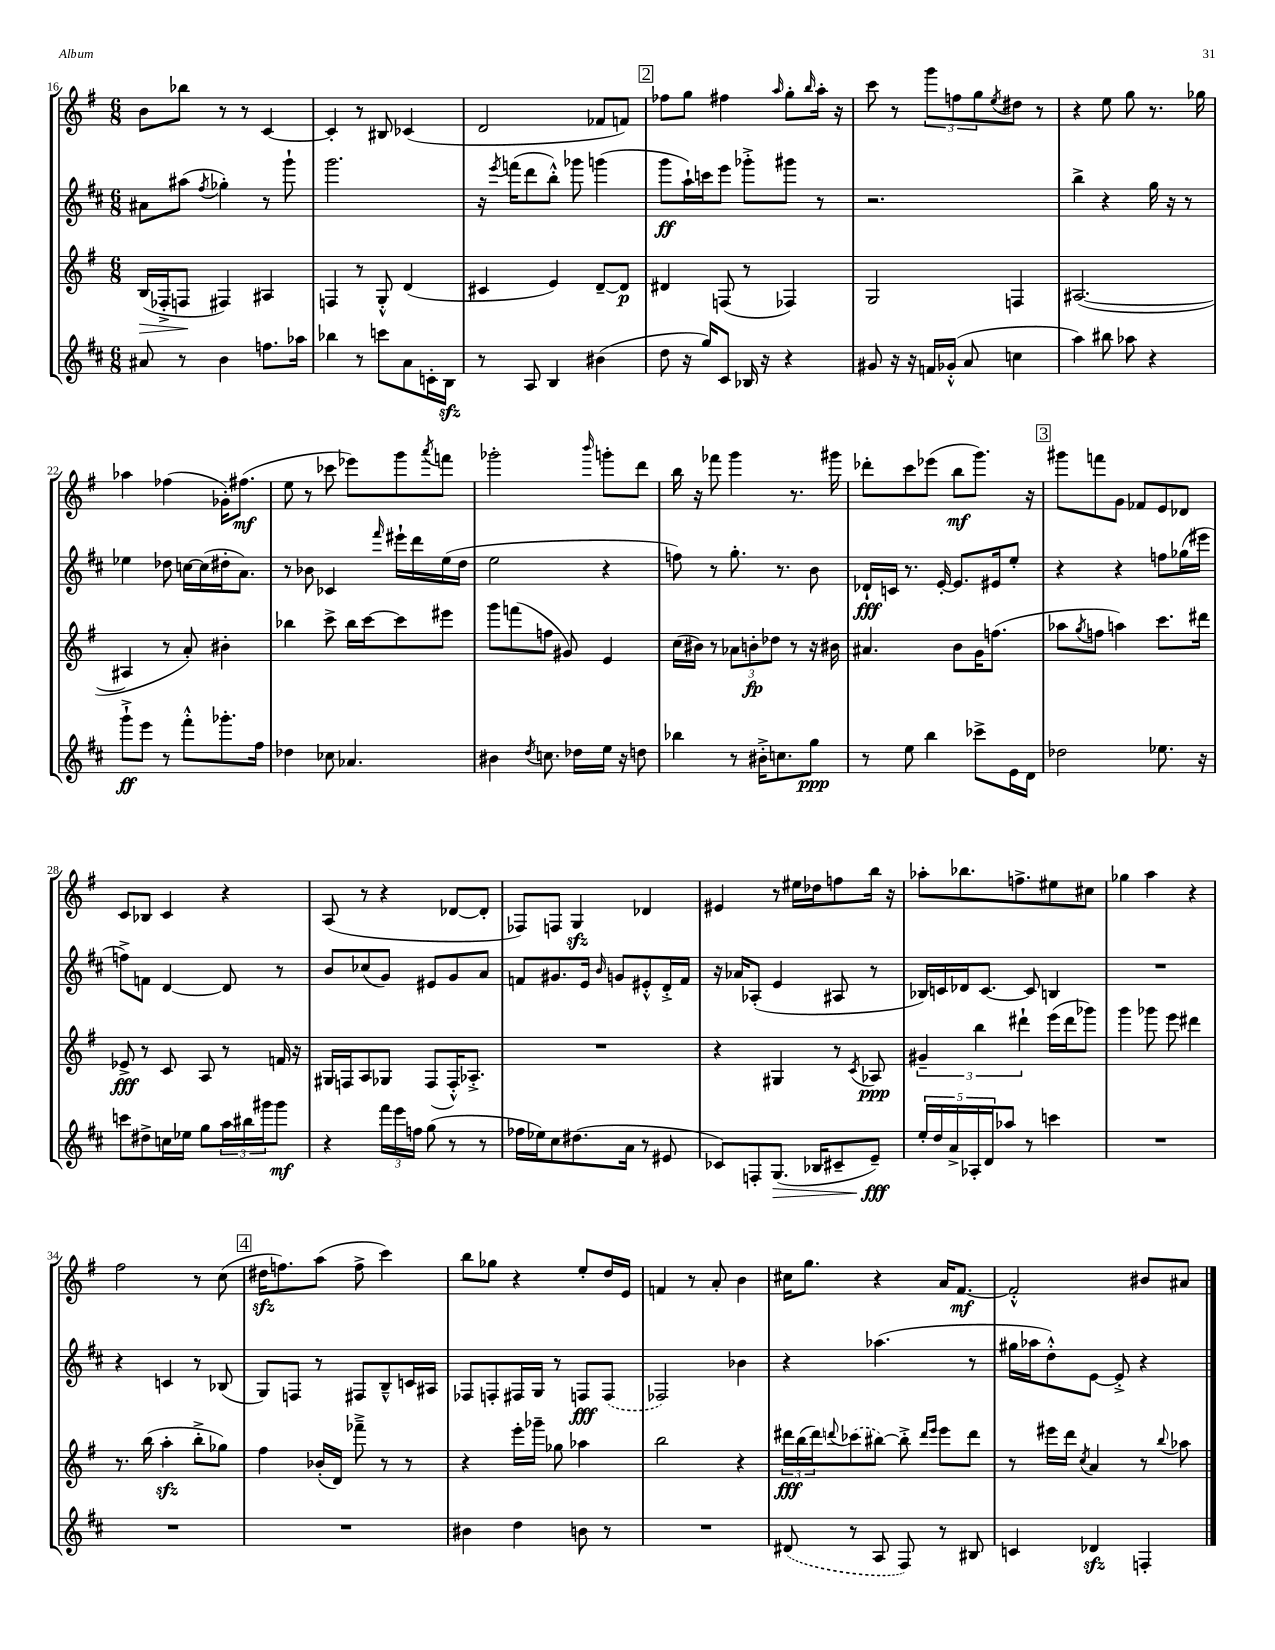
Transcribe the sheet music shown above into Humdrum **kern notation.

**kern	**dynam	**kern	**dynam	**kern	**dynam	**kern	**dynam
*part4	*part4	*part3	*part3	*part2	*part2	*part1	*part1
*staff4	*staff4	*staff3	*staff3	*staff2	*staff2	*staff1	*staff1
*clefG2	*	*clefG2	*	*clefG2	*	*clefG2	*
*k[f#c#]	*	*k[f#]	*	*k[f#c#]	*	*k[f#]	*
*M6/8	*	*M6/8	*	*M6/8	*	*M6/8	*
=16	=16	=16	=16	=16	=16	=16	=16
!	!	!	!LO:HP:b	!	!	!	!
8a#X/	.	(16B/LL	>	8a#X\L	.	8b\L	.
.	.	16F-X'^/J	.	.	.	.	.
8r	.	8Fn/J	.	(8aa#X\J	.	8bb-X\J	.
.	.	.	.	8qff#/	.	.	.
4b\	.	4F#X/)	]	4gg-X'\)	.	8r	.
.	.	.	.	.	.	8r	.
8.ffn\L	.	4A#X/	.	8r	.	[4c/	.
.	.	.	.	8ggg`\	.	.	.
16aa-X\Jk	.	.	.	.	.	.	.
=17	=17	=17	=17	=17	=17	=17	=17
4bb-X\	.	4Fn/	.	2.ggg\	.	4c'/]	.
8r	.	8r	.	.	.	8r	.
8cccn\L	.	8G'^^/	.	.	.	8B#X/	.
8a\	.	(4d/	.	.	.	(4c-X/	.
16cn'\L	.	.	.	.	.	.	.
16Bzz\JJ	.	.	.	.	.	.	.
=18	=18	=18	=18	=18	=18	=18	=18
8r	.	4c#X/	.	16r	.	2d/	.
.	.	.	.	8qeee/	.	.	.
.	.	.	.	(16fffn\KL	.	.	.
8A/	.	.	.	8ddd\	.	.	.
4B/	.	4e/)	.	8bb'^^\J)	.	.	.
.	.	.	.	8ggg-X\	.	.	.
(4b#X\	.	[8d~/L	.	(4gggn\	.	8f-X/L	.
.	.	8d/J]	p	.	.	8fn/J)	.
!!LO:REH:place=s1:t=2
=19	=19	=19	=19	=19	=19	=19	=19
8dd\	.	4d#X/	.	8ggg\L	ff	8ff-X\L	.
16r	.	.	.	16aa`\L)	.	8gg\J	.
16gg/KL)	.	.	.	16cccn\J	.	.	.
8c#/J	.	(8Fn/	.	8eee\J	.	4ff#X\	.
16B-X/	.	8r	.	8ggg-X'^\L	.	.	.
16r	.	.	.	.	.	.	.
.	.	.	.	.	.	16qqaa/	.
4r	.	4F-X/)	.	8ggg#X\J	.	8gg'\L	.
.	.	.	.	.	.	16qqbb/	.
.	.	.	.	8r	.	16aa'\Jk	.
.	.	.	.	.	.	16r	.
=20	=20	=20	=20	=20	=20	=20	=20
8g#X/	.	2G/	.	2.r	.	8ccc\	.
16r	.	.	.	.	.	8r	.
16r	.	.	.	.	.	.	.
16fn/LL	.	.	.	.	.	12ggg\L	.
(16g-X'^^/JJ	.	.	.	.	.	.	.
.	.	.	.	.	.	12ffn\	.
8a/	.	.	.	.	.	.	.
.	.	.	.	.	.	12gg\	.
.	.	.	.	.	.	8qee/	.
4ccn\	.	4Fn/	.	.	.	8dd#X\J	.
.	.	.	.	.	.	8r	.
=21	=21	=21	=21	=21	=21	=21	=21
4aa\)	.	([2.A#X/	.	4bb^\	.	4r	.
8bb#X\	.	.	.	4r	.	8ee\	.
8aa-X\	.	.	.	.	.	8gg\	.
4r	.	.	.	16gg\	.	8.r	.
.	.	.	.	16r	.	.	.
.	.	.	.	8r	.	.	.
.	.	.	.	.	.	16gg-X\	.
!!LO:LB:g=z
=22	=22	=22	=22	=22	=22	=22	=22
8ggg`^\L	ff	4A#X/]	.	4ee-X\	.	4aa-X\	.
8eee\J	.	.	.	.	.	.	.
8r	.	8r	.	8dd-X\	.	(4ff-X\	.
8fff#'^^\L	.	8a'/)	.	[16ccn\LL	.	.	.
.	.	.	.	(16cc\]	.	.	.
8.ggg-X'\	.	4b#X'\	.	16dd#X'\J	.	16g-X'\KL)	.
.	.	.	.	8.a\J)	.	(8.ff#X\J	mf
16ff#\Jk	.	.	.	.	.	.	.
=23	=23	=23	=23	=23	=23	=23	=23
4dd-X\	.	4bb-X\	.	8r	.	8ee\	.
.	.	.	.	8b-X\	.	8r	.
8cc-X\	.	8ccc^\	.	4c-X/	.	8ccc-X\	.
4.a-X/	.	16bb-\LL	.	.	.	8eee-X\L)	.
.	.	[16ccc\J	.	.	.	.	.
.	.	.	.	16qqfff#/	.	.	.
.	.	8ccc\]	.	16eee#X`\LL	.	8ggg\	.
.	.	.	.	16ddd\	.	.	.
.	.	.	.	.	.	8qaaa/	.
.	.	8eee#X\J	.	(16ee\	.	8fffn\J	.
.	.	.	.	16dd\JJ	.	.	.
=24	=24	=24	=24	=24	=24	=24	=24
4b#X\	.	8ggg\L	.	2ee\	.	2ggg-X'\	.
.	.	(8fffn\	.	.	.	.	.
8qdd/	.	.	.	.	.	.	.
8.ccn\	.	8ffn\J	.	.	.	.	.
.	.	8g#X/)	.	.	.	.	.
16dd-X\LL	.	.	.	.	.	.	.
.	.	.	.	.	.	16qqbbb/	.
16ee\JJ	.	4e/	.	4r	.	8gggn'\L	.
16r	.	.	.	.	.	.	.
8ddn\	.	.	.	.	.	8ddd\J	.
=25	=25	=25	=25	=25	=25	=25	=25
4bb-X\	.	(16cc\LL	.	8ffn\)	.	16bb\	.
.	.	16b#X\JJ)	.	.	.	16r	.
.	.	8r	.	8r	.	8fff-X\	.
8r	.	12a-X\L	.	8.gg'\	.	4ggg\	.
.	.	12bn'\	fp	.	.	.	.
16b#X'^\KL	.	.	.	.	.	.	.
.	.	12dd-X\J	.	.	.	.	.
8.ccn\	.	.	.	8.r	.	.	.
.	.	8r	.	.	.	8.r	.
8gg\J	ppp	16r	.	8b\	.	.	.
.	.	16b#X\	.	.	.	16ggg#X\	.
=26	=26	=26	=26	=26	=26	=26	=26
8r	.	4.a#X/	.	16d-X`/LL	fff	8ddd-X'\L	.
.	.	.	.	16cn/JJ	.	.	.
8ee\	.	.	.	8.r	.	8ccc\	.
4bb\	.	.	.	.	.	(8eee-X\J	.
.	.	.	.	[16e'/	.	.	.
.	.	8b\L	.	8.e/L]	.	8bb\L	mf
8ccc-X^\L	.	16g\K	.	.	.	8.ggg\J)	.
.	.	(8.ffn\J	.	16e#X/k	.	.	.
16e\L	.	.	.	8ee'/J	.	.	.
16d\JJ	.	.	.	.	.	16r	.
!!LO:REH:place=s1:t=3
=27	=27	=27	=27	=27	=27	=27	=27
2dd-X\	.	8aa-X\L	.	4r	.	8ggg#X\L	.
.	.	8qgg/	.	.	.	.	.
.	.	8ffn\J	.	.	.	8fffn\	.
.	.	4aan\)	.	4r	.	8g\J	.
.	.	.	.	.	.	8f-X/L	.
8.ee-X\	.	8.ccc\L	.	8ffn\L	.	8e/	.
.	.	.	.	(16gg-X\L	.	8d-X/J	.
16r	.	16ddd#X\Jk	.	16eee#X\JJ	.	.	.
!!LO:LB:g=z
=28	=28	=28	=28	=28	=28	=28	=28
8cccn\L	.	8e-X^/	fff	8ffn^\L)	.	8c/L	.
8dd#X^\	.	8r	.	8fn\J	.	8B-X/J	.
16ccn\L	.	8c/	.	[4d/	.	4c/	.
16ee-X\JJ	.	.	.	.	.	.	.
8gg\L	.	8A/	.	.	.	.	.
24aa\L	.	8r	.	8d/]	.	4r	.
24bb#X\	.	.	.	.	.	.	.
24ggg#X\J	.	.	.	.	.	.	.
8ggg#\J	mf	16fn/	.	8r	.	.	.
.	.	16r	.	.	.	.	.
=29	=29	=29	=29	=29	=29	=29	=29
4r	.	16G#X/LL	.	8b/L	.	(8A/	.
.	.	16Fn/J	.	.	.	.	.
.	.	8A/	.	(8cc-X/	.	8r	.
24fff#\LL	.	8G-X/J	.	8g/J)	.	4r	.
24eee\	.	.	.	.	.	.	.
24ffn\JJ	.	.	.	.	.	.	.
(8gg\	.	(8F/L	.	8e#X/L	.	.	.
8r	.	16F'^^/K)	.	8g/	.	[8d-X/L	.
.	.	8.A-X'^/J	.	.	.	.	.
8r	.	.	.	8a/J	.	8d-'/J]	.
=30	=30	=30	=30	=30	=30	=30	=30
16ff-X\LL	.	2.r	.	8fn/L	.	8F-X/L)	.
16ee-X\J)	.	.	.	.	.	.	.
8cc#\	.	.	.	8.g#X/	.	8Fn/J	.
(8.dd#X\	.	.	.	.	.	4Gzz/	.
.	.	.	.	16e/Jk	.	.	.
.	.	.	.	16qqb/	.	.	.
.	.	.	.	8gn/L	.	.	.
16a\Jk	.	.	.	.	.	.	.
8r	.	.	.	8e#X'^^/	.	4d-X/	.
8e#X/	.	.	.	16d'^/L	.	.	.
.	.	.	.	16f/JJ	.	.	.
=31	=31	=31	=31	=31	=31	=31	=31
8c-X/L)	.	4r	.	16r	.	4e#X/	.
.	.	.	.	16a-X/KL	.	.	.
8Fn'/	.	.	.	(8A-X'/J	.	.	.
!	!LO:HP:b	!	!	!	!	!	!
(8.G/J	>	4G#X/	.	4e/	.	8r	.
.	.	.	.	.	.	16ee#X\LL	.
16B-X/KL	.	.	.	.	.	16dd-X\J	.
8c#X~/	.	8r	.	8A#X/	.	8ffn\	.
.	.	8qc/	.	.	.	.	.
8e~/J)	fff	8A-X/	ppp	8r	.	16bb\Jk	.
.	.	.	.	.	.	16r	.
.	]	.	.	.	.	.	.
=32	=32	=32	=32	=32	=32	=32	=32
20ee'/LL	.	6g#X~/	.	16B-X/LL)	.	8aa-X'\L	.
20dd/	.	.	.	.	.	.	.
.	.	.	.	16cn/	.	.	.
20a^/	.	.	.	.	.	.	.
.	.	.	.	16d-X/J	.	8.bb-X\	.
20A-X'/	.	.	.	.	.	.	.
.	.	6bb\	.	.	.	.	.
.	.	.	.	[8.c/J	.	.	.
20d/J	.	.	.	.	.	.	.
8aa-X/J	.	.	.	.	.	.	.
.	.	.	.	.	.	8.ffn^\	.
.	.	6ddd#X`\	.	.	.	.	.
8r	.	.	.	8c/]	.	.	.
4cccn\	.	(16eee\LL	.	4Bn/	.	8ee#X\	.
.	.	16ddd#\J	.	.	.	.	.
.	.	8ggg-X\J)	.	.	.	8cc#X\J	.
=33	=33	=33	=33	=33	=33	=33	=33
2.r	.	4ggg\	.	2.r	.	4gg-X\	.
.	.	8ggg-X\	.	.	.	4aa\	.
.	.	8eee\	.	.	.	.	.
.	.	4ddd#X\	.	.	.	4r	.
!!LO:LB:g=z
=34	=34	=34	=34	=34	=34	=34	=34
2.r	.	8.r	.	4r	.	2ff#\	.
.	.	(16bb\	.	.	.	.	.
.	.	4aazz'\	.	4cn/	.	.	.
.	.	8bb'^\L	.	8r	.	8r	.
.	.	8gg-X\J)	.	(8B-X/	.	(8cc\	.
!!LO:REH:place=s1:t=4
=35	=35	=35	=35	=35	=35	=35	=35
2.r	.	4ff#\	.	8G/L)	.	16dd#Xzz\KL	.
.	.	.	.	.	.	8.ffn\)	.
.	.	.	.	8Fn/J	.	.	.
.	.	(16b-X'/LL	.	8r	.	(8aa\J	.
.	.	16d/JJ)	.	.	.	.	.
.	.	8fff-X~^\	.	8F#X/L	.	8ff^\	.
.	.	8r	.	8B~^^/	.	4ccc\)	.
.	.	8r	.	16cn/L	.	.	.
.	.	.	.	16A#X/JJ	.	.	.
=36	=36	=36	=36	=36	=36	=36	=36
4b#X\	.	4r	.	8F-X/L	.	8bb\L	.
.	.	.	.	8Fn'/	.	8gg-X\J	.
4dd\	.	16eee'\LL	.	16F#X/L	.	4r	.
.	.	16ggg-X~\JJ	.	16G/JJ	.	.	.
.	.	8gg-X\	.	8r	.	.	.
8bn\	.	4aa-X\	.	8Fn/L	fff	8ee'/L	.
8r	.	.	.	(8F/J	.	16dd/L	.
.	.	.	.	.	.	16e/JJ	.
=37	=37	=37	=37	=37	=37	=37	=37
2.r	.	2bb\	.	2F-X/)	.	4fn/	.
.	.	.	.	.	.	8r	.
.	.	.	.	.	.	8a'/	.
.	.	4r	.	4b-X\	.	4b\	.
=38	=38	=38	=38	=38	=38	=38	=38
(8d#X/	.	24ddd#X\LL	fff	4r	.	16cc#X\KL	.
.	.	(24bb\	.	.	.	.	.
.	.	.	.	.	.	8.gg\J	.
.	.	24ddd#\J)	.	.	.	.	.
.	.	8qqdddn/	.	.	.	.	.
8r	.	(8ccc-X\	.	.	.	.	.
8A/	.	[8bb#X\J)	.	(4.aa-X\	.	4r	.
8F#/)	.	8bb#'^\]	.	.	.	.	.
.	.	16qqddd/LL	.	.	.	.	.
.	.	16qqeee/JJ	.	.	.	.	.
8r	.	8eee\L	.	.	.	16a/KL	.
.	.	.	.	.	.	[8.f#/J	mf
8B#X/	.	8ddd\J	.	8r	.	.	.
=39	=39	=39	=39	=39	=39	=39	=39
4cn/	.	8r	.	16gg#X\LL	.	2f#'^^/]	.
.	.	.	.	16aa-X\J	.	.	.
.	.	16eee#X\LL	.	8dd'^^\)	.	.	.
.	.	16ddd\JJ	.	.	.	.	.
.	.	8qcc/	.	.	.	.	.
4d-Xzz/	.	4a/	.	[8e\J	.	.	.
.	.	.	.	8e'^/]	.	.	.
4Fn'/	.	8r	.	4r	.	8b#X/L	.
.	.	8qqbb/	.	.	.	.	.
.	.	8aa-X\	.	.	.	8a#X/J	.
==	==	==	==	==	==	==	==
*-	*-	*-	*-	*-	*-	*-	*-
